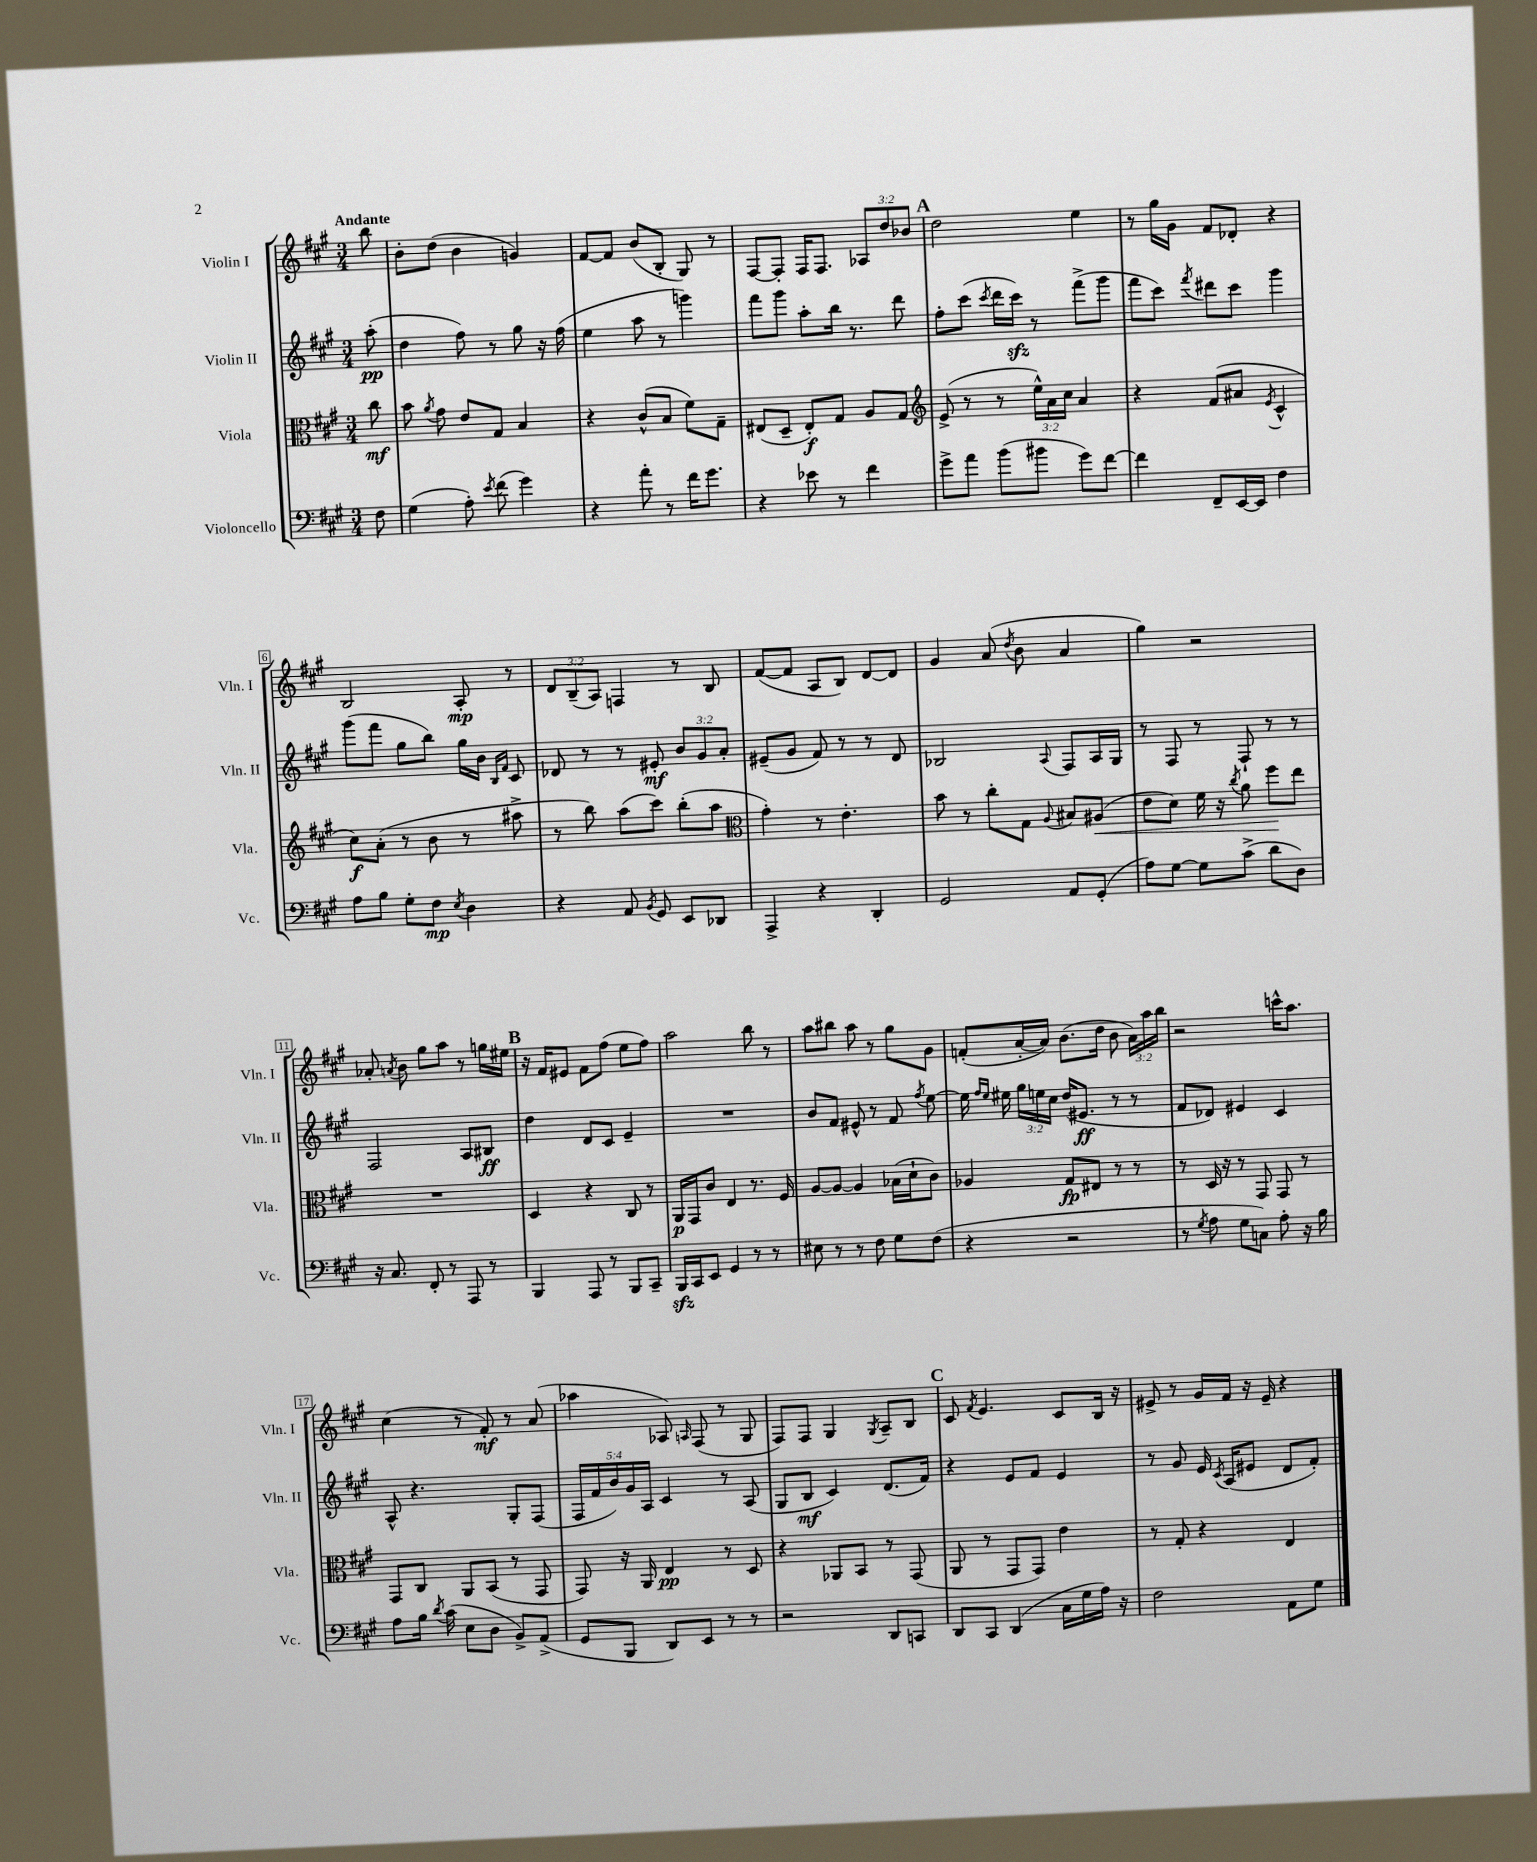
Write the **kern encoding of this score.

**kern	**kern	**kern	**kern
*staff4	*staff3	*staff2	*staff1
*clefF4	*clefC3	*clefG2	*clefG2
*k[f#c#g#]	*k[f#c#g#]	*k[f#c#g#]	*k[f#c#g#]
*M3/4	*M3/4	*M3/4	*M3/4
8F#	8cc#	(8aa'	8bb
=	=	=	=
(4G#	8b	4dd	8b'
.	8qa	.	.
.	8g#	.	(8dd
8A')	8e	8ff#)	4b
8qe	.	.	.
(8f#	8G#	8r	.
4g#)	4B	8gg#	4g)
.	.	16r	.
.	.	(16ff#	.
=	=	=	=
4r	4r	4ee	[8f#
.	.	.	8f#]
8a'	(8c#^^	8aa	(8b
8r	8B	8r	8B'
16f#	8f#)	4ggg)	8G#)
8.g#	.	.	.
.	8G#~	.	8r
=	=	=	=
4r	(8E#	8fff#	[8F#
.	8D~	8ggg#	8F#']
8e-	8E#')	8aa'	16F#
.	.	.	8.F#
8r	8G#	16bb	.
.	.	8.r	.
4f#	8A	.	12A-
.	.	.	12dd
.	8G#	8ddd	.
.	.	.	12b-
=	=	=	=
*	*clefG2	*	*
8g#^	(8e^	8ff#'	2dd
8a	8r	(8ccc#	.
.	.	8qccc#	.
(8b	8r	16ddd	.
.	.	16ccc#)	.
8b#	24ee^^)	8r	.
.	24a	.	.
.	24cc#	.	.
8g#)	4a	(8fff#^	4ee
[8f#	.	8ggg#	.
=	=	=	=
4f#]	4r	8fff#	8r
.	.	8ccc#)	16gg#
.	.	.	16g#
.	.	8qfff#	.
8FF#~	(8f#	8ddd#	8f#
[16EE	8a#	8ccc#	8d-'
16EE]	.	.	.
.	8qe	.	.
4F#	4c#^^	4ggg#	4r
=	=	=	=
8A	8cc#)	(8ggg#	2B
8B	(8a'	8fff#	.
8G#'	8r	8gg#	.
8F#	8b	8bb)	.
8qE	.	.	.
4D	8r	16gg#	8A'
.	.	16b	.
.	.	16qqB	.
.	.	16qqf#	.
.	8aa#^	8c#	8r
=	=	=	=
4r	8r	8d-	12d
.	.	.	(12B~
.	8bb)	8r	.
.	.	.	12A)
8AA	(8aa	8r	4F
8qBB	.	.	.
8GG#	8ccc#)	8e#'	.
8EE	(8bb'	12b	8r
.	.	12g#	.
8DD-	8aa	.	8B
.	.	12a'	.
=	=	=	=
*	*clefC3	*	*
4AAA^	4g#')	(8e#~	([8f#
.	.	8g#	8f#]
4r	8r	8f#)	8A
.	4.e'	8r	8B)
4DD'	.	8r	[8d
.	.	8d	8d]
=	=	=	=
2GG#	8b	2B-	4g#
.	8r	.	.
.	8cc#'	.	(8a
.	.	.	8qdd
.	8G#	.	8b
.	8qqA	8qqA	.
8AA	8B#	8F#	4a
(8GG#'	(8A#	16A	.
.	.	16G#	.
=	=	=	=
8A)	8e	8r	4gg#)
[8G#	8d)	8F#	.
8G#]	16f#	8r	2r
.	16r	.	.
.	8qcc#	.	.
(8c#^	8a	8F#`	.
8d	8ff#	8r	.
8D)	8ee	8r	.
=	=	=	=
16r	2.r	2F#	8a-'
8.C#	.	.	.
.	.	.	8qa
.	.	.	8b
8FF#'	.	.	8gg#
8r	.	.	8aa
8AAA	.	8A	8r
8r	.	8B#	16gg
.	.	.	16ee#
=	=	=	=
4BBB	4D	4dd	16r
.	.	.	16f#
.	.	.	8e#
8AAA	4r	8d	8f#
8r	.	8c#	(8ff#
8BBB	8C#	4e~	8ee
8CC#~	8r	.	8ff#)
=	=	=	=
16BBB	16AA	2.r	2aa
16CC#	16GG#	.	.
8EE	8c#	.	.
4GG#	4E	.	.
8r	8.r	.	8bb
8r	.	.	8r
.	16F#	.	.
=	=	=	=
8E#	[8A	8b	8aa
8r	8A_	8f#	8bb#
8r	4A]	8e#^^	8aa
8F#	.	8r	8r
8G#	(16B-	8f#	8gg#
.	16d`	.	.
.	.	8qff#	.
(8F#	8c#)	[8ee	8g#
=	=	=	=
4r	4A-	16ee]	(8f'
.	.	16qqff#	.
.	.	16qqee	.
.	.	16ee#	.
.	.	24gg#	[16a'
.	.	24ee	.
.	.	.	16a])
.	.	24cc#	.
2r	8G#	(16dd	(8.b
.	.	8.e#	.
.	8E#	.	.
.	.	.	16dd
.	8r	8r	8b
.	8r	8r	24a)
.	.	.	24aa
.	.	.	24bb
=	=	=	=
8r	8r	8f#	2r
8qG#	.	.	.
8A	16D	8d-)	.
.	16r	.	.
8G#	8r	4e#	.
8C)	8GG#	.	.
8A'	8GG#	4c#	16ccc^^
.	.	.	8.aa
16r	8r	.	.
16B	.	.	.
=	=	=	=
8A	8GG#	8A^^	(4cc#
16B	8C#	4.r	.
8qd	.	.	.
(16c#	.	.	.
8E	8AA	.	8r
8D	(8BB	.	8f#')
8BB^)	8r	8G#'	8r
(8AA^	8GG#	(8F#	(8a
=	=	=	=
8GG#	8GG#)	20F#	4aa-
.	.	20f#	.
.	.	20b)	.
8BBB	16r	.	.
.	.	20g#	.
.	16AA	.	.
.	.	20A	.
8DD)	4E	4c#	8A-)
.	.	.	16qqA
8EE	.	.	(8F#
8r	8r	8r	8r
8r	8D	(8A	8G#
=	=	=	=
2r	4r	8G#	8F#)
.	.	8B	8F#
.	8AA-	4c#)	4G#
.	8BB	.	.
.	.	.	8qG#
8DD	8r	(8.d	8A~
8CC	(8GG#	.	8B
.	.	16f#)	.
=	=	=	=
8DD	8AA	4r	8c#
.	.	.	8qf#
8CC#	8r	.	4.e
(4DD	8GG#	8e	.
.	8GG#)	8f#	.
16C#	4e	4e	8c#
16G#	.	.	.
16A)	.	.	16B
16r	.	.	16r
=	=	=	=
2F#	8r	8r	8e#^
.	8G#'	8g#	8r
.	4r	16e	16g#
.	.	8qc#	.
.	.	(16A	16f#
.	.	8e#	16r
.	.	.	16e#~
8AA	4E	8d	4r
8G#	.	8f#')	.
==	==	==	==
*-	*-	*-	*-
